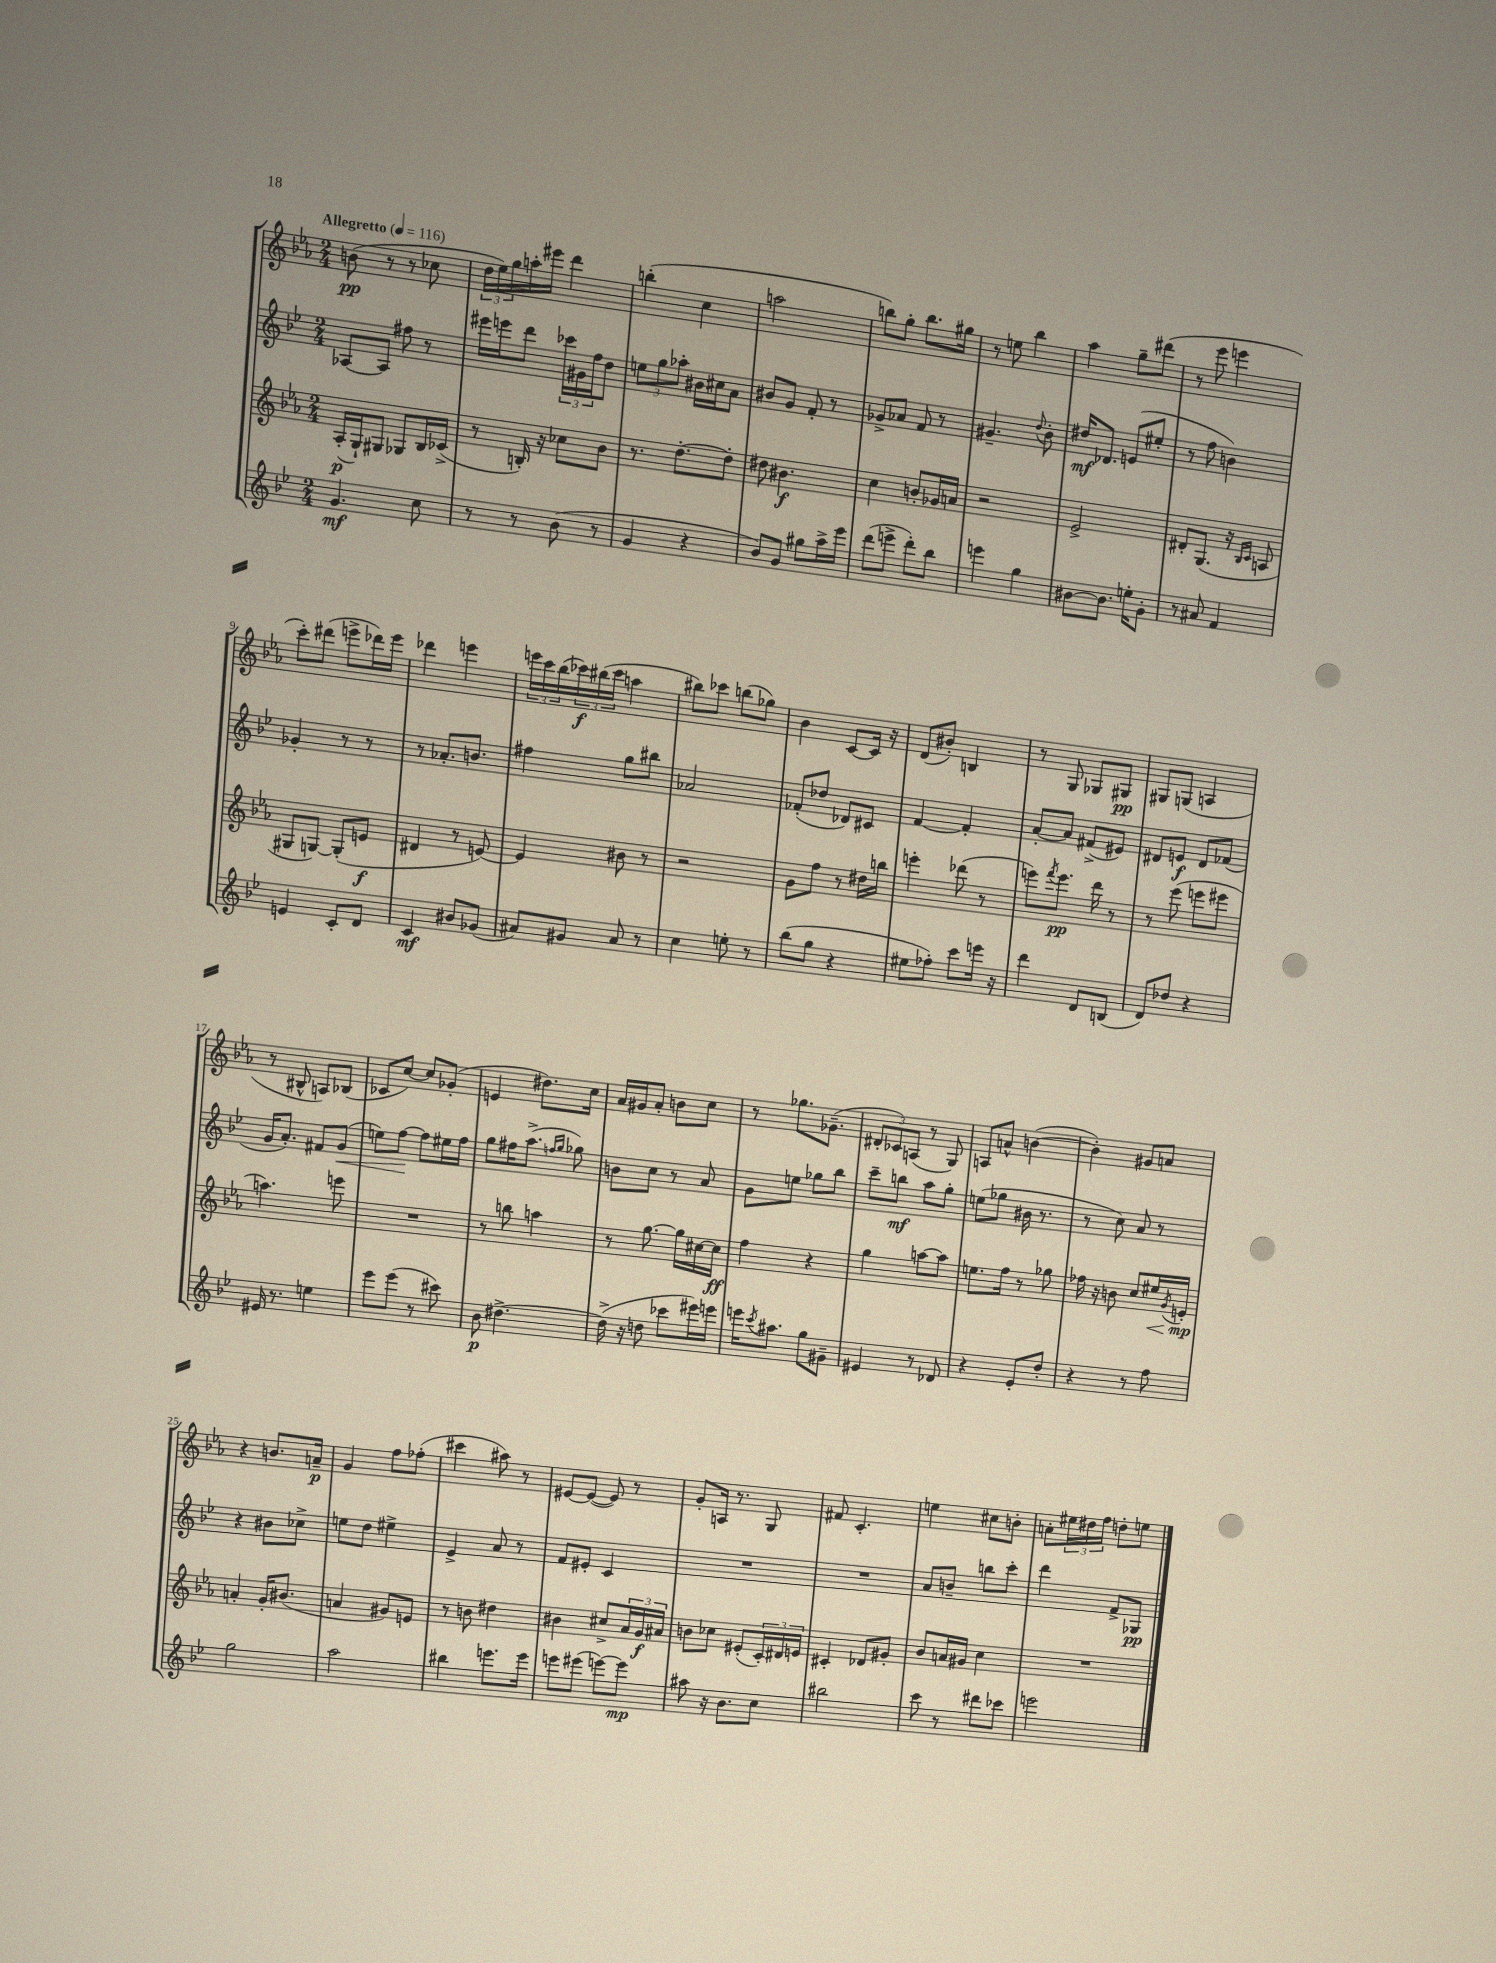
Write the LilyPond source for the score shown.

<<
\new StaffGroup <<
\new Staff = "s0" {
    \clef treble \key ees \major \numericTimeSignature \time 2/4 \tempo "Allegretto" 4 = 116
    b'8\pp( r8 r8 ces''8 |
    \tuplet 3/2 { d''16 ees''16) g''16 } a''16-. eis'''16 d'''4 |
    b''4-.( c''4 |
    a''2 |
    b''8) g''8-. b''8. gis''16 |
    r8 e''8 bes''4 |
    aes''4 g''8-- dis'''8( |
    r8 ees'''8 e'''4 |
    c'''8-.) dis'''8( e'''8-> des'''16) e'''16 |
    des'''4 e'''4 |
    \tuplet 3/2 { e'''16 c'''16 bes''16( } \tuplet 3/2 { ces'''16\f) bis''16( ces'''16 } a''4 |
    bis''8) ces'''8 b''8( ges''8) |
    bes'4 c'8~ c'16 r16 |
    d'8( bis'8-.) b4 |
    r8 g8 ges8 gis8\pp |
    gis8 g8( a4 |
    r8 bis8-^ a8) bes8( |
    ces'8 c''8~) c''8 ges'8-.( |
    e'4 dis''8.) c''16 |
    aes'16 gis'16 aes'8-. b'8 c''8 |
    r8 ges''8. ges'8.--( |
    \tuplet 3/2 { dis'8-. ces'8) a8( } r8 g8) |
    a8 a'8-^ b'4~( |
    b'4-.) gis'8 a'8 |
    r4 b'8. a'16--\p |
    g'4 f''8 fes''8-.( |
    cis'''4 ais''8) r8 |
    eis'8~ eis'8~( eis'8) r8 |
    g'8-. a16 r8. g8 |
    fis'8 c'4.-. |
    e''4 cis''8 b'8-. |
    a'8-. \tuplet 3/2 { eis''16 dis''16 f''16 } d''8-. e''8 \bar "|." |
}
\new Staff = "s1" {
    \clef treble \key bes \major \numericTimeSignature \time 2/4
    aes8~ aes8 fis''8 r8 |
    eis'''16 e'''16 d'''8 \tuplet 3/2 { ces'''16 gis'16 f''16 } d''8 |
    \tuplet 3/2 { e''8 g''8 aes''8-. } bis'16 cis''16 a'8 |
    bis'8 g'8 f'8-. r8 |
    ges'8-> aes'8 f'8 r8 |
    gis'4.-- \appoggiatura { d''8 } bes'8-. |
    dis''16\mf des'8. e'8( eis''8-. |
    r8 f''8 b'4) |
    ges'4-. r8 r8 |
    r8 aes'8.-. b'8. |
    fis''4 g''8 bis''8 |
    aes'2 |
    fes'8-.( des''8 des'8) cis'8 |
    f'4~ f'4-. |
    a'8~-. a'8 fis'8->( eis'8) |
    dis'8 e'8\f dis'8 fes'8( |
    g'16 a'8.-.) fis'8 g'8\<( |
    e''8) f''8~\! f''8 eis''16 f''16 |
    g''8 fis''16 a''8.->( \grace { f''16 g''16 } ges''8) |
    b'8 c''8 r8 a'8 |
    g'8 e''8 ges''8 bes''8 |
    c'''8-- b''8\mf a''8 g''8-. |
    e''8( ges''8 bis'16 r8. |
    r8 c''8) a'8 r8 |
    r4 bis'8 ces''8-> |
    e''8 d''8 eis''4-> |
    ees'4-> a'8 r8 |
    f'8 eis'8-. c'4 |
    R2 |
    R2 |
    a'8 b'8-- b''8 c'''8-. |
    d'''4 f'8-> ges8\pp \bar "|." |
}
\new Staff = "s2" {
    \clef treble \key ees \major \numericTimeSignature \time 2/4
    aes16-.\p( g16-!) gis8 ges8 bes16 ces'16->( |
    r8 b16-.) r16 ces''8 bes'8 |
    r8. d''8.~-. d''8-. |
    dis''8 bis'4.\f |
    c''4 b'8-. ges'16 a'16 |
    r2 |
    ees'2-> |
    dis'8-. g8.( r16 \grace { bes16 c'16 } a8 |
    gis8 g8~) g8-.( e'8\f |
    dis'4 r8 e'8~) |
    e'4 bis'8 r8 |
    r2 |
    g'8 f''8 r8 dis''16 b''16 |
    e'''4-. des'''8( r8 |
    e'''8) \acciaccatura { f'''8 } e'''8.\pp d'''16 r8 |
    r8 ees'''8( e'''8 eis'''8 |
    a''4.) e'''8 |
    R2 |
    r8 b''8 a''4 |
    r8 g''8.~ g''16 cis''16~ cis''16\ff |
    f''4 r4 |
    g''4 a''8~ a''8 |
    e''8. f''16 r8 ges''8 |
    fes''16 r16 b'8 c''8 eis''16\< \acciaccatura { g'8 } e'16-.\mp\! |
    a'4-. g'16-. bis'8.( |
    a'4 gis'8) e'8 |
    r8 b'8 dis''4 |
    bis'4 cis''8-> \tuplet 3/2 { aes'16 g'16\f ais'16 } |
    b'8 ces''8 eis'8-.( \tuplet 3/2 { c'16-.) dis'16 e'16 } |
    cis'4-. des'8 gis'8-. |
    bes'8 a'16 gis'16 c''4 |
    R2 \bar "|." |
}
\new Staff = "s3" {
    \clef treble \key bes \major \numericTimeSignature \time 2/4
    g'4.\mf c''8 |
    r8 r8 bes'8( r8 |
    g'4 r4 |
    bes'8) g'8 gis''8 a''16-> ees'''16 |
    d'''8( e'''8-> d'''8-.) bes''8 |
    e'''4 g''4 |
    bis'8~ bis'8. e''16-. g'8-. |
    r8 ais'8 f'4 |
    e'4 c'8-. d'8 |
    c'4\mf bis'8 ges'8( |
    ais'8) gis'8 ais'8 r8 |
    c''4 e''8-. r8 |
    bes''8( g''8 r4 |
    eis''8 fes''8-.) c'''8 e'''16 r16 |
    d'''4 d'8 b8( |
    d'8) des''8 r4 |
    eis'16 r8. e''4 |
    ees'''8 ees'''8( r8 cis'''8) |
    bes'8\p dis''4.~-> |
    dis''16->( r16 d''8 ces'''8 eis'''16) e'''16 |
    e'''16 \acciaccatura { c'''8 } ais''8. g''8 gis'8-- |
    eis'4 r8 des'8 |
    r4 ees'8-. d''8-. |
    r4 r8 f''8 |
    g''2 |
    a''2 |
    bis''4 e'''8. e'''16 |
    e'''8 eis'''8( e'''8~) e'''8\mp |
    ais''8 r16 bes'8. c''8 |
    bis''2 |
    c'''8 r8 dis'''8 ces'''8 |
    e'''2 \bar "|." |
}
>>
>>
